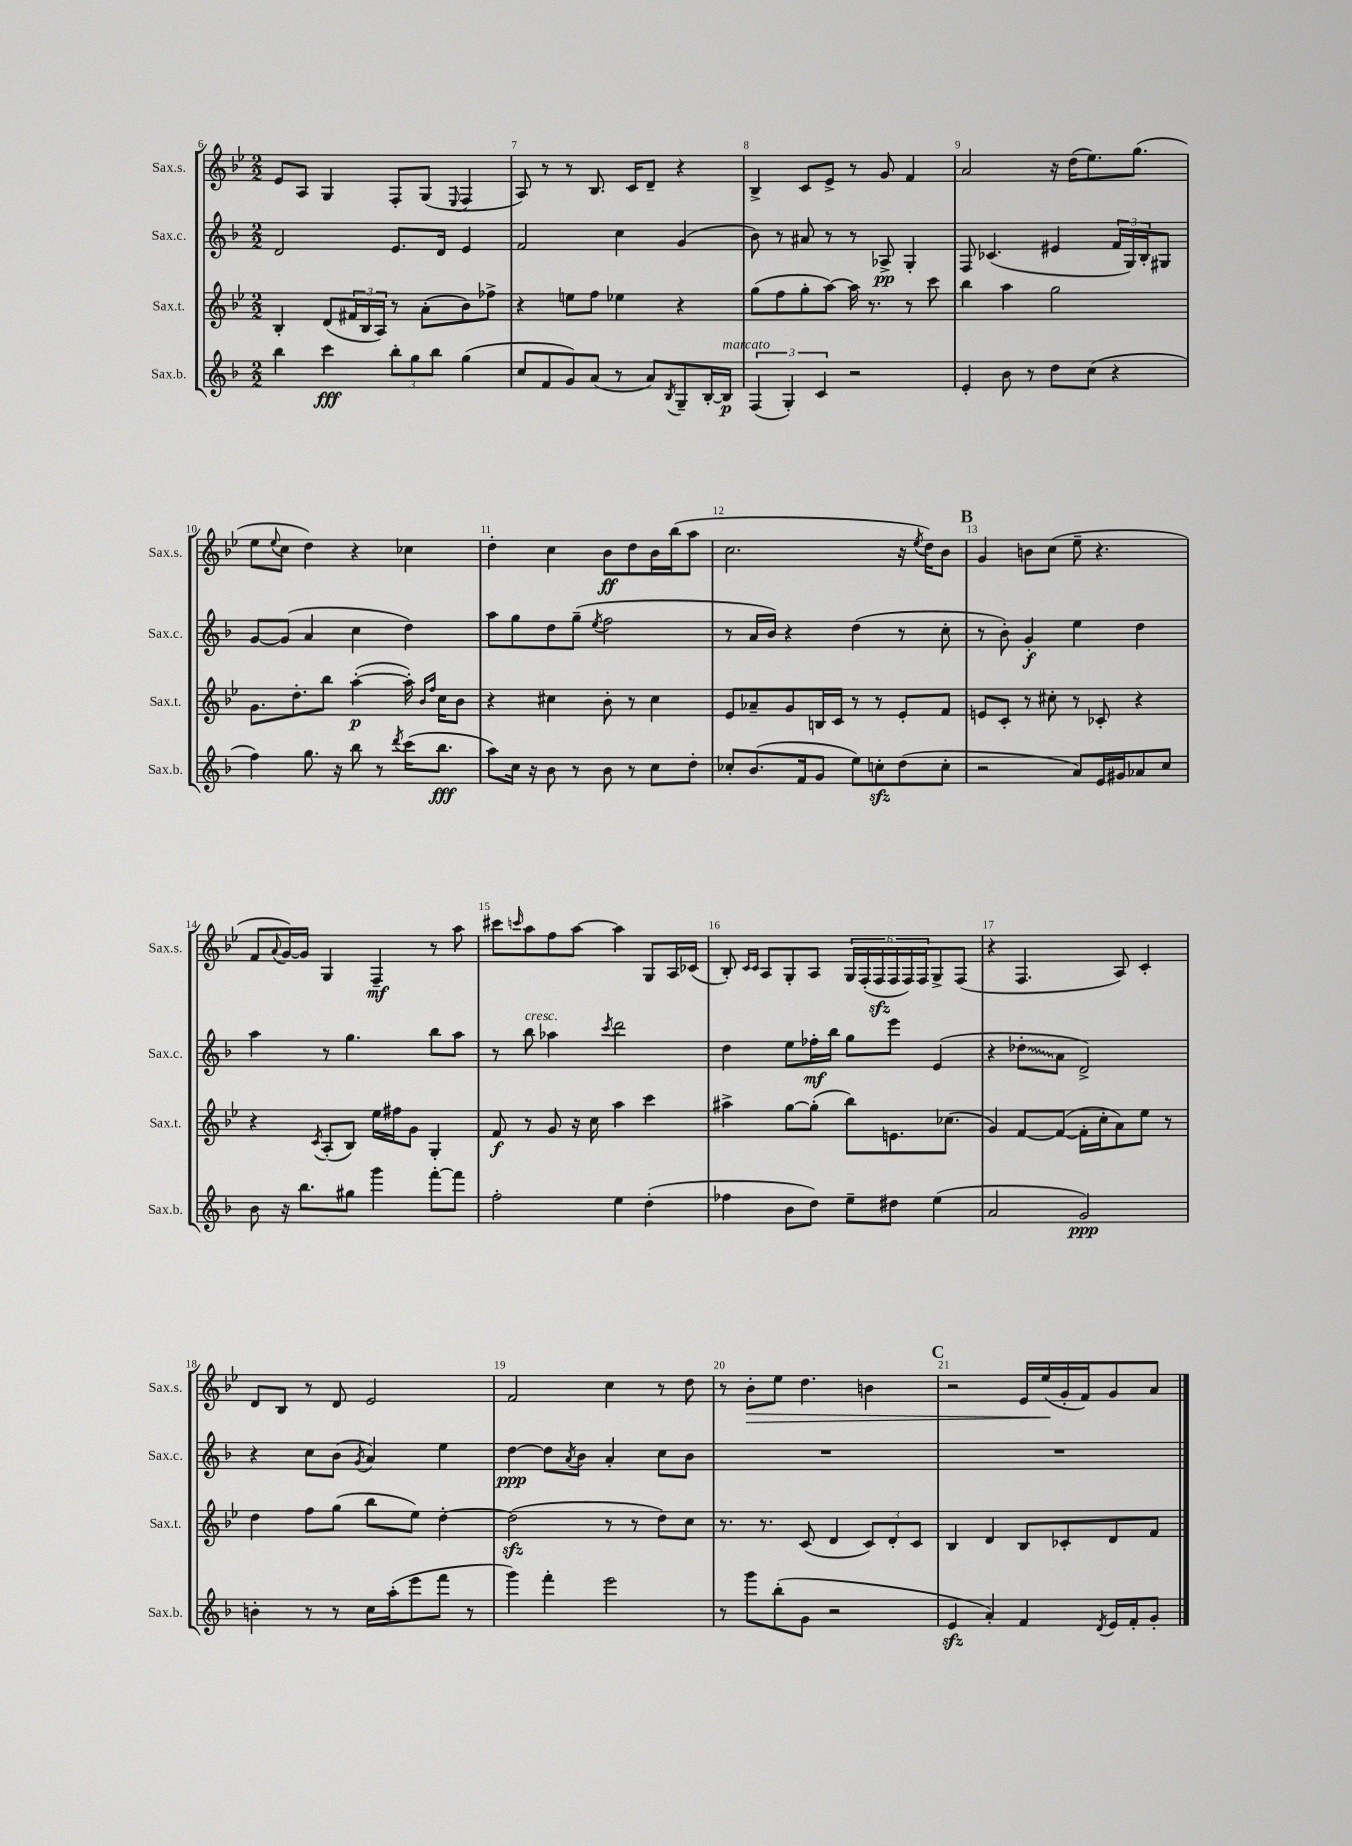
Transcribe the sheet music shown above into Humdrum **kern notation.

**kern	**kern	**kern	**kern
*staff4	*staff3	*staff2	*staff1
*clefG2	*clefG2	*clefG2	*clefG2
*k[b-]	*k[b-e-]	*k[b-]	*k[b-e-]
*M2/2	*M2/2	*M2/2	*M2/2
4bb-\	4B-'/	2d/	8e-/L
.	.	.	8A/J
4ccc\	(8d/L	.	4G/
.	24f#/L	.	.
.	24B-/	.	.
.	24A/JJ)	.	.
12bb-'\L	8r	8.e/L	8F'/L
12gg\	.	.	.
.	(8a'\L	.	(8G/J
12bb-\J	.	.	.
.	.	16d/Jk	.
.	.	.	8qqE-/
(4gg\	8b-\)	4e/	4F/
.	8ff-^\J	.	.
=	=	=	=
8cc/L	4r	2f/	8A/)
8f/	.	.	8r
8g/)	8ee\L	.	8r
(8a/J	8ff\J	.	8.B-/
8r	4ee-\	4cc\	.
.	.	.	16c/LK
8a/L)	.	.	8d~/J
8qB-/	.	.	.
8G~/	4r	(4g/	4r
[16B-'/L	.	.	.
16B-/]JJ	.	.	.
=	=	=	=
(6F/	(8gg\L	8b-\)	4B-^/
.	8ff\	8r	.
6G'/)	.	.	.
.	8gg'\	8a#/	8c/L
6c/	.	.	.
.	[8aa\J)	8r	8e-^/J
2r	16aa\]	8r	8r
.	8.r	.	.
.	.	8A-^/	8g/
.	8r	4G'/	4f/
.	8ccc\	.	.
=	=	=	=
4e'/	4bb-\	8F/	2a/
.	.	(4.c-/	.
8b-\	4aa\	.	.
8r	.	.	.
8dd\L	2gg\	4e#/	16r
.	.	.	(16dd\LK
(8cc\J	.	.	8.ee-\)
4r	.	24f/LL	.
.	.	24G/)	.
.	.	.	(8.gg\J
.	.	24B-'/J	.
.	.	8G#/J	.
=	=	=	=
4ff\)	8.g\L	[8g/L	8ee-\L
.	.	.	8qqee-/
.	.	(8g/]J	8cc\J
.	8.dd'\	.	.
8.gg\	.	4a/	4dd\)
.	8bb-\J	.	.
16r	.	.	.
8bb-\	([4aa'\	4cc\	4r
8r	.	.	.
8qddd/	.	.	.
(16ccc\LK	16aa'\])	4dd\)	4cc-\
.	16qqb-/LL	.	.
.	16qqff/JJ	.	.
8.bb-\J	16cc\LK	.	.
.	8b-\J	.	.
=	=	=	=
8aa\L)	4r	8aa\L	4dd'\
16cc\Jk	.	8gg\	.
16r	.	.	.
8b-\	4cc#\	8dd\	4cc\
8r	.	(8gg~\J	.
.	.	8qee/	.
8b-\	8b-'\	2ff\	8b-\L
8r	8r	.	8dd\
8cc\L	4cc#\	.	16b-\L
.	.	.	(16bb-\J
8dd'\J	.	.	8aa\J
=	=	=	=
8cc-'/L	8e-/L	8r	2.cc\
(8.b-/	8a-~/	16a/LL	.
.	.	16b-/JJ)	.
.	8g/	4r	.
16f/k	.	.	.
8g/J	16B/L	.	.
.	16c/JJ	.	.
8ee\L)	8r	(4dd\	.
8cc'\	8r	.	.
(8dd\	8e-'/L	8r	16r
.	.	.	8qee-/
.	.	.	16dd\LK)
8cc'\J	8f/J	8cc'\	8b-\J
=	=	=	=
2r	8e/L	8r	4g/
.	8c'/J	8b-'\)	.
.	8r	4g'/	8b\L
.	8cc#'\	.	(8cc\J
8a/L)	8r	4ee\	8ee-~\
16e/L	8c-'/	.	4.r
16g#/J	.	.	.
8a-/	4r	4dd\	.
8cc/J	.	.	.
=	=	=	=
8b-\	4r	4aa\	8f/L
.	.	.	8qqa/
16r	.	.	[16g/L)
8.bb-\L	.	.	16g/]JJ
.	8qc/	.	.
.	(8A'/L	8r	4G/
8gg#\J	8B-/J)	4.gg\	.
4ggg\	16ee-\LL	.	4F~/
.	16ff#\J	.	.
.	8g\J	.	.
[8fff'\L	4G'/	8bb-\L	8r
8fff\]J	.	8aa\J	8aa\
=	=	=	=
2ff'\	8f/	8r	8ccc#\L
.	.	.	16qqccc/
.	8r	8bb-\	8aa\
.	8g/	4aa-\	8ff\
.	16r	.	[8aa\J
.	16cc\	.	.
.	.	8qccc/	.
4ee\	4aa\	2ddd\	4aa\]
(4dd'\	4ccc\	.	8G/L
.	.	.	16A/L
.	.	.	(16c-/JJ
=	=	=	=
4ff-\	4aa#^\	4dd\	8B-'/)
.	.	.	16qqc/LL
.	.	.	16qqc/JJ
.	.	.	8A/L
8b-\L	[8gg\L	8ee\L	8G'/
8dd\J)	(8gg'\]J	16ff-'\L	8A/J
.	.	16bb-\JJ	.
8ee~\L	8bb-\L)	8gg\L	24G/LL
.	.	.	(24F'/
.	.	.	24F/
8dd#\J	8.e\	8eee\J	24F/
.	.	.	24F/)
.	.	.	24F/J
(4ee\	.	(4e/	8G^/
.	(8.cc-\J	.	.
.	.	.	(8F/J
=	=	=	=
2a/	4g/)	4r	4r
.	[8f/L	8dd-'\L	4.F/
.	(8f/_J	8a\J	.
2g/)	16f'\]LL	2d^/)	.
.	16cc'\J	.	.
.	8a\)	.	8A/)
.	8ee-\J	.	4c'/
.	8r	.	.
=	=	=	=
4b'\	4dd\	4r	8d/L
.	.	.	8B-/J
8r	8ff\L	8cc\L	8r
8r	(8gg\J	(8b-\J	8d/
.	.	8qg/	.
16cc\LL	8bb-\L	4a/)	2e-/
(16aa'\J	.	.	.
8eee\	8ee-\J)	.	.
8fff\J	[4dd'\	4ee\	.
8r	.	.	.
=	=	=	=
4ggg\)	(2dd\]	[4dd\	2f/
4fff'\	.	8dd\]L	.
.	.	8qa/	.
.	.	8b-\J	.
2eee\	8r	4a'/	4cc\
.	8r	.	.
.	8dd\L)	8cc\L	8r
.	8cc\J	8b-\J	8dd\
=	=	=	=
8r	8.r	1r	8r
8ggg\L	.	.	8b-'\L
.	8.r	.	.
(8bb-'\	.	.	8ee-\J
8g\J	(8c/	.	4.dd\
2r	4d/	.	.
.	12c/L)	.	4b\
.	12d'/	.	.
.	12c/J	.	.
=	=	=	=
4e/	4B-/	1r	2r
4a'/)	4d/	.	.
4f/	8B-/L	.	16e-/LL
.	.	.	(16ee-/
.	8c-'/	.	16g'/
.	.	.	16f/J)
8qd/	.	.	.
16e/LL	8d/	.	8g/
16f'/J	.	.	.
8g'/J	8f/J	.	8a/J
==	==	==	==
*-	*-	*-	*-
